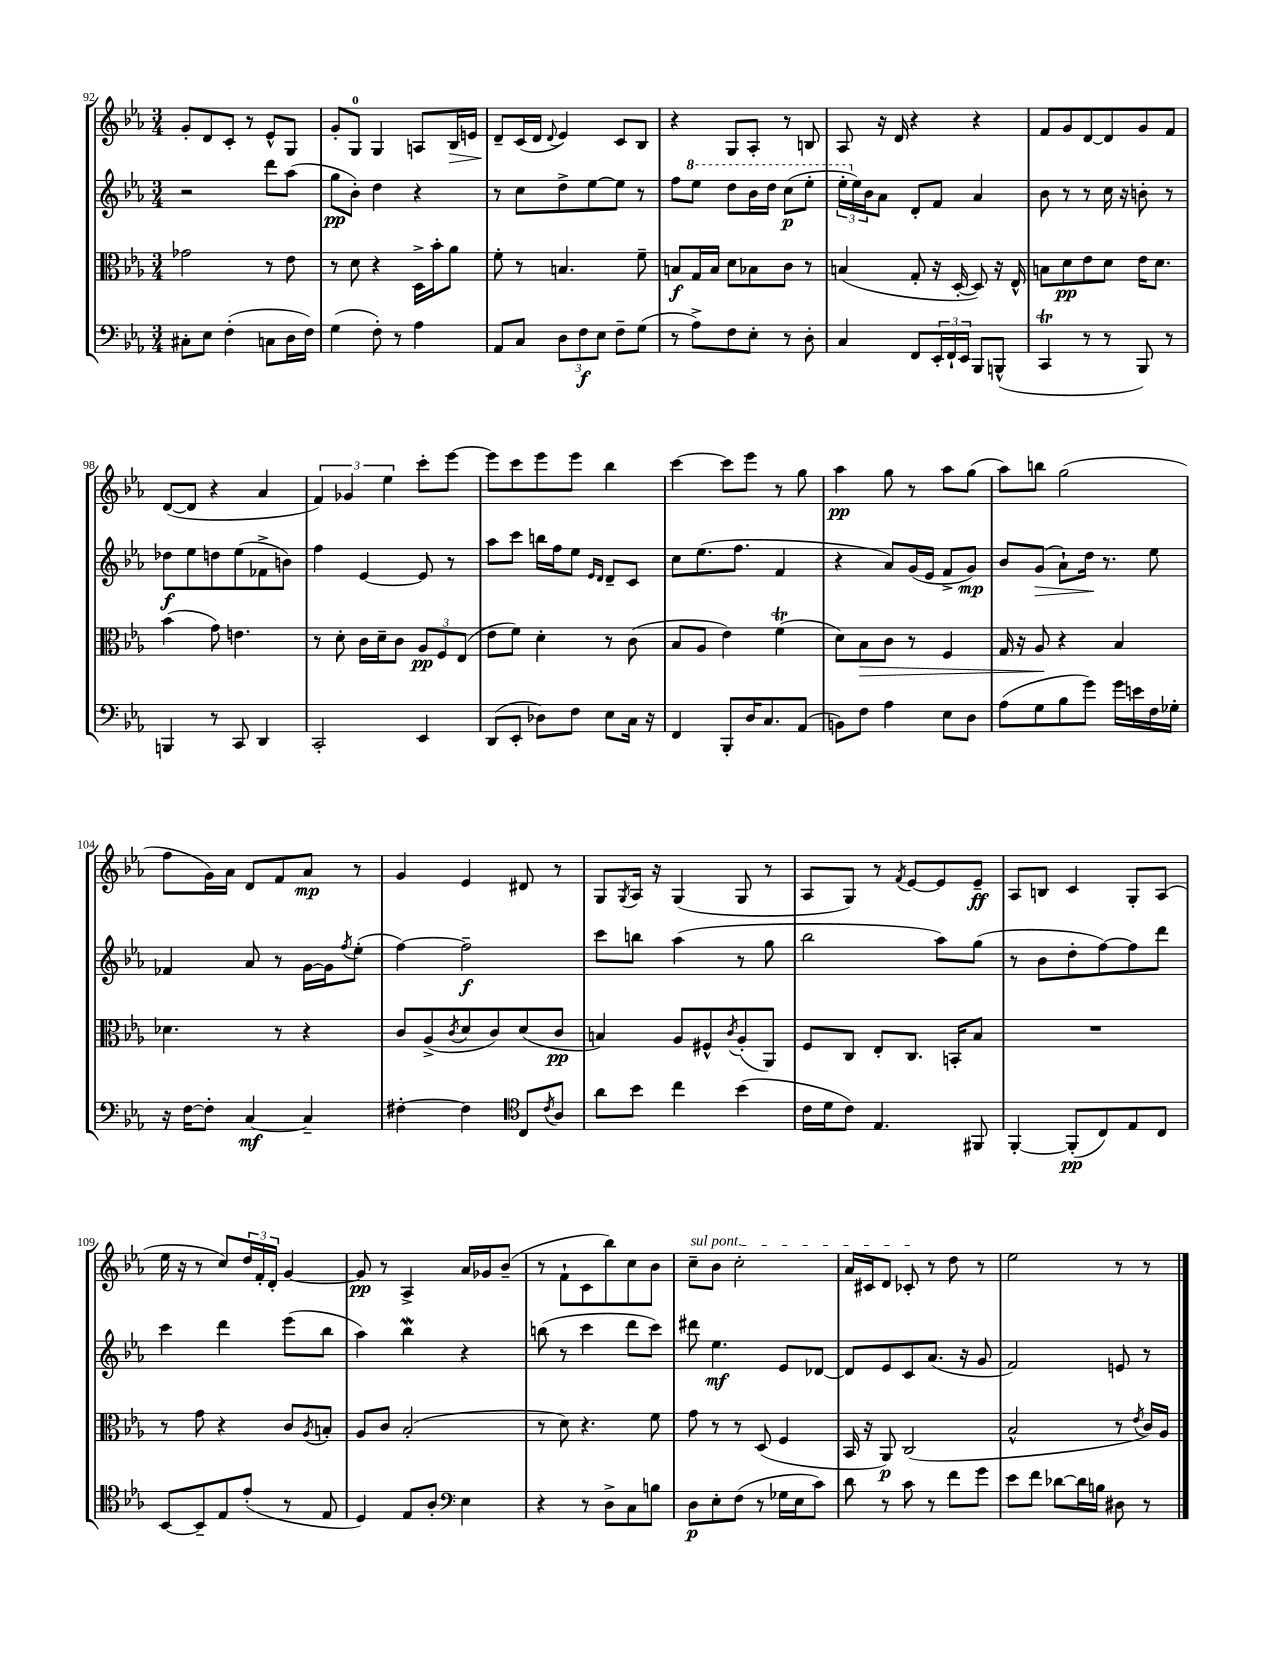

**kern	**dynam	**kern	**dynam	**kern	**dynam	**kern	**dynam
*part4	*part4	*part3	*part3	*part2	*part2	*part1	*part1
*staff4	*staff4	*staff3	*staff3	*staff2	*staff2	*staff1	*staff1
*clefF4	*	*clefC3	*	*clefG2	*	*clefG2	*
*k[b-e-a-]	*	*k[b-e-a-]	*	*k[b-e-a-]	*	*k[b-e-a-]	*
*M3/4	*	*M3/4	*	*M3/4	*	*M3/4	*
=92	=92	=92	=92	=92	=92	=92	=92
8C#X'\L	.	2g-X\	.	2r	.	8g'/L	.
8E-\J	.	.	.	.	.	8d/	.
(4F'\	.	.	.	.	.	8c'/J	.
.	.	.	.	.	.	8r	.
8Cn\L	.	8r	.	8ddd\L	.	8e-^^/L	.
16D\L	.	8e-\	.	(8aa-\J	.	8G/J	.
16F\JJ)	.	.	.	.	.	.	.
=93	=93	=93	=93	=93	=93	=93	=93
(4G\	.	8r	.	8gg\L	pp	8g'/L	.
.	.	8d\	.	8b-'\J)	.	8G/J	.
8F'\)	.	4r	.	4dd\	.	4G/	.
8r	.	.	.	.	.	.	.
4A-\	.	16D^\LL	.	4r	.	8An/L	.
.	.	16b-'\J	.	.	.	.	.
!	!	!	!	!	!	!	!LO:HP:b
.	.	8a-\J	.	.	.	16B-/L	>
.	.	.	.	.	.	16en/JJ	.
=94	=94	=94	=94	=94	=94	=94	=94
8AA-/L	.	8f'\	.	8r	.	8d~/L	.
8C/J	.	8r	.	8cc\L	.	(16c/L	]
.	.	.	.	.	.	16d/JJ	.
.	.	.	.	.	.	8qqd/	.
12D\L	.	4.Bn/	.	8dd^\	.	4e-/)	.
12F\	f	.	.	.	.	.	.
.	.	.	.	[8ee-\	.	.	.
12E-\J	.	.	.	.	.	.	.
8F~\L	.	.	.	8ee-\J]	.	8c/L	.
(8G\J	.	8f~\	.	8r	.	8B-/J	.
=95	=95	=95	=95	=95	=95	=95	=95
8r	.	8Bn/L	f	8ff\L	.	4r	.
*	*	*	*	*8va	*	*	*
8A-^\L)	.	16G/L	.	8eee-\J	.	.	.
.	.	16B/JJ	.	.	.	.	.
8F\	.	8d\L	.	8ddd\L	.	8G/L	.
8E-'\J	.	8B-X\	.	16bb-\L	.	8A-'/J	.
.	.	.	.	16ddd\JJ	.	.	.
8r	.	8c\J	.	(8ccc\L	p	8r	.
8D'\	.	8r	.	8eee-'\J	.	8Bn/	.
=96	=96	=96	=96	=96	=96	=96	=96
4C/	.	(4Bn/	.	24eee-'\LL	.	8A-/	.
*	*	*	*	*X8va	*	*	*
.	.	.	.	24ee-\)	.	.	.
.	.	.	.	24b-\J	.	.	.
.	.	.	.	8a-\J	.	16r	.
.	.	.	.	.	.	16d/	.
8FF/L	.	8G'/	.	8d'/L	.	4r	.
24EE-'/L	.	16r	.	8f/J	.	.	.
24FF`/	.	.	.	.	.	.	.
.	.	[16D'/	.	.	.	.	.
24EE-/JJ	.	.	.	.	.	.	.
8BBB-/L	.	8D/])	.	4a-/	.	4r	.
(8BBBn^^/J	.	16r	.	.	.	.	.
.	.	16E-^^/	.	.	.	.	.
=97	=97	=97	=97	=97	=97	=97	=97
4CCT/	.	8Bn\L	.	8b-\	.	8f/L	.
.	.	8d\	pp	8r	.	8g/	.
8r	.	8e-\	.	8r	.	[8d/	.
8r	.	8d\J	.	16cc\	.	8d/]	.
.	.	.	.	16r	.	.	.
8BBB-/)	.	16e-\KL	.	8bn'\	.	8g/	.
.	.	8.d\J	.	.	.	.	.
8r	.	.	.	8r	.	8f/J	.
!!LO:LB:g=z
=98	=98	=98	=98	=98	=98	=98	=98
4BBBn/	.	(4b-\	.	8dd-X\L	f	([8d/L	.
.	.	.	.	8ee-\	.	8d/J]	.
8r	.	8g\)	.	8ddn\	.	4r	.
8CC/	.	4.en\	.	(8ee-\	.	.	.
4DD/	.	.	.	8f-X^\	.	4a-/	.
.	.	.	.	8bn\J)	.	.	.
=99	=99	=99	=99	=99	=99	=99	=99
2CC'/	.	8r	.	4ff\	.	6f/)	.
.	.	8d'\	.	.	.	.	.
.	.	.	.	.	.	6g-X/	.
.	.	16c\LL	.	[4e-/	.	.	.
.	.	16d~\J	.	.	.	.	.
.	.	.	.	.	.	6ee-\	.
.	.	8c\J	.	.	.	.	.
4EE-/	.	12A-/L	pp	8e-/]	.	8ccc'\L	.
.	.	12F/	.	.	.	.	.
.	.	.	.	8r	.	[8eee-\J	.
.	.	(12E-/J	.	.	.	.	.
=100	=100	=100	=100	=100	=100	=100	=100
(8DD/L	.	8e-\L	.	8aa-\L	.	8eee-\L]	.
8EE-'/J	.	8f\J)	.	8ccc\J	.	8ccc\	.
8D-X\L)	.	4d'\	.	16bbn\LL	.	8eee-\	.
.	.	.	.	16ff\J	.	.	.
8F\J	.	.	.	8ee-\J	.	8eee-\J	.
.	.	.	.	16qqe-/LL	.	.	.
.	.	.	.	16qqd/JJ	.	.	.
8E-\L	.	8r	.	8d~/L	.	4bb-\	.
16C\Jk	.	(8c\	.	8c/J	.	.	.
16r	.	.	.	.	.	.	.
=101	=101	=101	=101	=101	=101	=101	=101
4FF/	.	8B-/L	.	8cc\L	.	[4ccc\	.
.	.	8A-/J	.	(8.ee-\	.	.	.
8BBB-'/L	.	4e-\)	.	.	.	8ccc\L]	.
.	.	.	.	8.ff\J	.	.	.
16D/K	.	.	.	.	.	8eee-\J	.
8.C/	.	.	.	.	.	.	.
.	.	(4fT\	.	4f/	.	8r	.
(8AA-/J	.	.	.	.	.	8gg\	.
=102	=102	=102	=102	=102	=102	=102	=102
8BBn\L)	.	8d\L)	.	4r	.	4aa-\	pp
!	!	!	!LO:HP:b	!	!	!	!
8F\J	.	8B-\	>	.	.	.	.
4A-\	.	8c\J	.	8a-/L)	.	8gg\	.
.	.	8r	.	(16g/L	.	8r	.
.	.	.	.	16e-/JJ	.	.	.
8E-\L	.	4F/	.	8f^/L	.	8aa-\L	.
8D\J	.	.	.	8g/J)	mp	(8gg\J	.
=103	=103	=103	=103	=103	=103	=103	=103
(8A-\L	.	16G/	.	8b-/L	.	8aa-\L)	.
.	.	16r	.	.	.	.	.
!	!	!	!	!	!LO:HP:b	!	!
8G\	.	8A-/	.	(8g/J	>	8bbn\J	.
8B-\	.	4r	]	8a-`\L)	.	(2gg\	.
8g\J)	.	.	.	16dd\Jk	.	.	.
.	.	.	.	8.r	]	.	.
16g\LL	.	4B-/	.	.	.	.	.
16en\	.	.	.	.	.	.	.
16F\	.	.	.	8ee-\	.	.	.
16G-X'\JJ	.	.	.	.	.	.	.
!!LO:LB:g=z
=104	=104	=104	=104	=104	=104	=104	=104
16r	.	4.d-X\	.	4f-X/	.	8ff\L	.
[16F\KL	.	.	.	.	.	.	.
8F'\J]	.	.	.	.	.	16g\L)	.
.	.	.	.	.	.	16a-\JJ	.
[4C/	mf	.	.	8a-/	.	8d/L	.
.	.	8r	.	8r	.	8f/	.
4C~/]	.	4r	.	[16g\LL	.	8a-/J	mp
.	.	.	.	16g\J]	.	.	.
.	.	.	.	8qff/	.	.	.
.	.	.	.	(8ee-'\J	.	8r	.
=105	=105	=105	=105	=105	=105	=105	=105
[4F#X'\	.	8c/L	.	[4ff\)	.	4g/	.
.	.	(8A-^/	.	.	.	.	.
.	.	8qc/	.	.	.	.	.
4F#\]	.	8d/	.	2ff~\]	f	4e-/	.
.	.	8c/)	.	.	.	.	.
*clefC4	*	*	*	*	*	*	*
8C/L	.	(8d/	.	.	.	8d#X/	.
8qc/	.	.	.	.	.	.	.
8A-/J	.	8c/J	pp	.	.	8r	.
=106	=106	=106	=106	=106	=106	=106	=106
8a-\L	.	4Bn/)	.	8ccc\L	.	8G/L	.
.	.	.	.	.	.	8qG/	.
8b-\J	.	.	.	8bbn\J	.	16A-/Jk	.
.	.	.	.	.	.	16r	.
4cc\	.	8A-/L	.	(4aa-\	.	(4G/	.
.	.	8F#X^^/	.	.	.	.	.
.	.	8qc/	.	.	.	.	.
(4b-\	.	(8A-'/	.	8r	.	8G/	.
.	.	8AA-/J)	.	8gg\	.	8r	.
=107	=107	=107	=107	=107	=107	=107	=107
16c\LL	.	8F/L	.	2bb-\	.	8A-/L	.
16d\J	.	.	.	.	.	.	.
8c\J)	.	8C/J	.	.	.	8G/J)	.
4.E-/	.	8E-'/L	.	.	.	8r	.
.	.	.	.	.	.	8qf/	.
.	.	8.C/J	.	.	.	[8e-/L	.
.	.	.	.	8aa-\L)	.	8e-/]	.
.	.	16BBn'/KL	.	.	.	.	.
8FF#X/	.	8B-/J	.	(8gg\J	.	8e-~/J	ff
=108	=108	=108	=108	=108	=108	=108	=108
[4FF'/	.	2.r	.	8r	.	8A-/L	.
.	.	.	.	8b-\L	.	8Bn/J	.
(8FF'/L]	pp	.	.	8dd'\	.	4c/	.
8C/)	.	.	.	[8ff\)	.	.	.
8E-/	.	.	.	8ff\]	.	8G'/L	.
8C/J	.	.	.	8ddd\J	.	(8A-/J	.
!!LO:LB:g=z
=109	=109	=109	=109	=109	=109	=109	=109
[8BB-/L	.	8r	.	4ccc\	.	16ee-\	.
.	.	.	.	.	.	16r	.
8BB-~/]	.	8g\	.	.	.	8r	.
8E-/	.	4r	.	4ddd\	.	8cc/L)	.
(8e-'/J	.	.	.	.	.	24dd/L	.
.	.	.	.	.	.	24f'/	.
.	.	.	.	.	.	24d'/JJ	.
8r	.	8c/L	.	(8eee-\L	.	[4g/	.
.	.	8qA-/	.	.	.	.	.
8E-/	.	8Bn'/J	.	8bb-\J	.	.	.
=110	=110	=110	=110	=110	=110	=110	=110
4D/)	.	8A-/L	.	4aa-\)	.	8g/]	pp
.	.	8c/J	.	.	.	8r	.
8E-/L	.	(2B-'/	.	4bb-W\	.	4A-^/	.
8A-'/J	.	.	.	.	.	.	.
*clefF4	*	*	*	*	*	*	*
4E-\	.	.	.	4r	.	16a-/LL	.
.	.	.	.	.	.	16g-X/J	.
.	.	.	.	.	.	(8b-~/J	.
=111	=111	=111	=111	=111	=111	=111	=111
4r	.	8r	.	(8bbn\	.	8r	.
.	.	8d\)	.	8r	.	8f`\L	.
8r	.	4.r	.	4ccc\	.	8c\	.
8D^\L	.	.	.	.	.	8bb-\)	.
8C\	.	.	.	8ddd\L	.	8cc\	.
8Bn\J	.	8f\	.	8ccc\J)	.	8b-\J	.
=112	=112	=112	=112	=112	=112	=112	=112
!	!	!	!	!	!	!LO:TX:a:i:t=sul pont.	!
8D\L	p	8g\	.	8ddd#X\	.	8cc~\L	.
8E-'\	.	8r	.	4.ee-\	mf	8b-\J	.
(8F\J	.	8r	.	.	.	2cc'\	.
8r	.	(8D/	.	.	.	.	.
16G-X\LL	.	4F/	.	8e-/L	.	.	.
16E-\J	.	.	.	.	.	.	.
8c\J)	.	.	.	[8d-X/J	.	.	.
=113	=113	=113	=113	=113	=113	=113	=113
8d\	.	16BB-/	.	8d-/L]	.	16a-/LL	.
.	.	16r	.	.	.	16c#X/J	.
8r	.	8AA-/)	p	8e-/	.	8d/J	.
8c\	.	(2C/	.	8c/	.	8c-X'/	.
8r	.	.	.	(8.a-/J	.	8r	.
8f\L	.	.	.	.	.	8dd\	.
.	.	.	.	16r	.	.	.
8g\J	.	.	.	8g/	.	8r	.
=114	=114	=114	=114	=114	=114	=114	=114
8e-\L	.	2B-^^/	.	2f/)	.	2ee-\	.
8f\J	.	.	.	.	.	.	.
[8d-X\L	.	.	.	.	.	.	.
16d-\L]	.	.	.	.	.	.	.
16Bn\JJ	.	.	.	.	.	.	.
8D#X\	.	8r	.	8en/	.	8r	.
.	.	8qe-/	.	.	.	.	.
8r	.	16c/LL)	.	8r	.	8r	.
.	.	16A-/JJ	.	.	.	.	.
==	==	==	==	==	==	==	==
*-	*-	*-	*-	*-	*-	*-	*-
